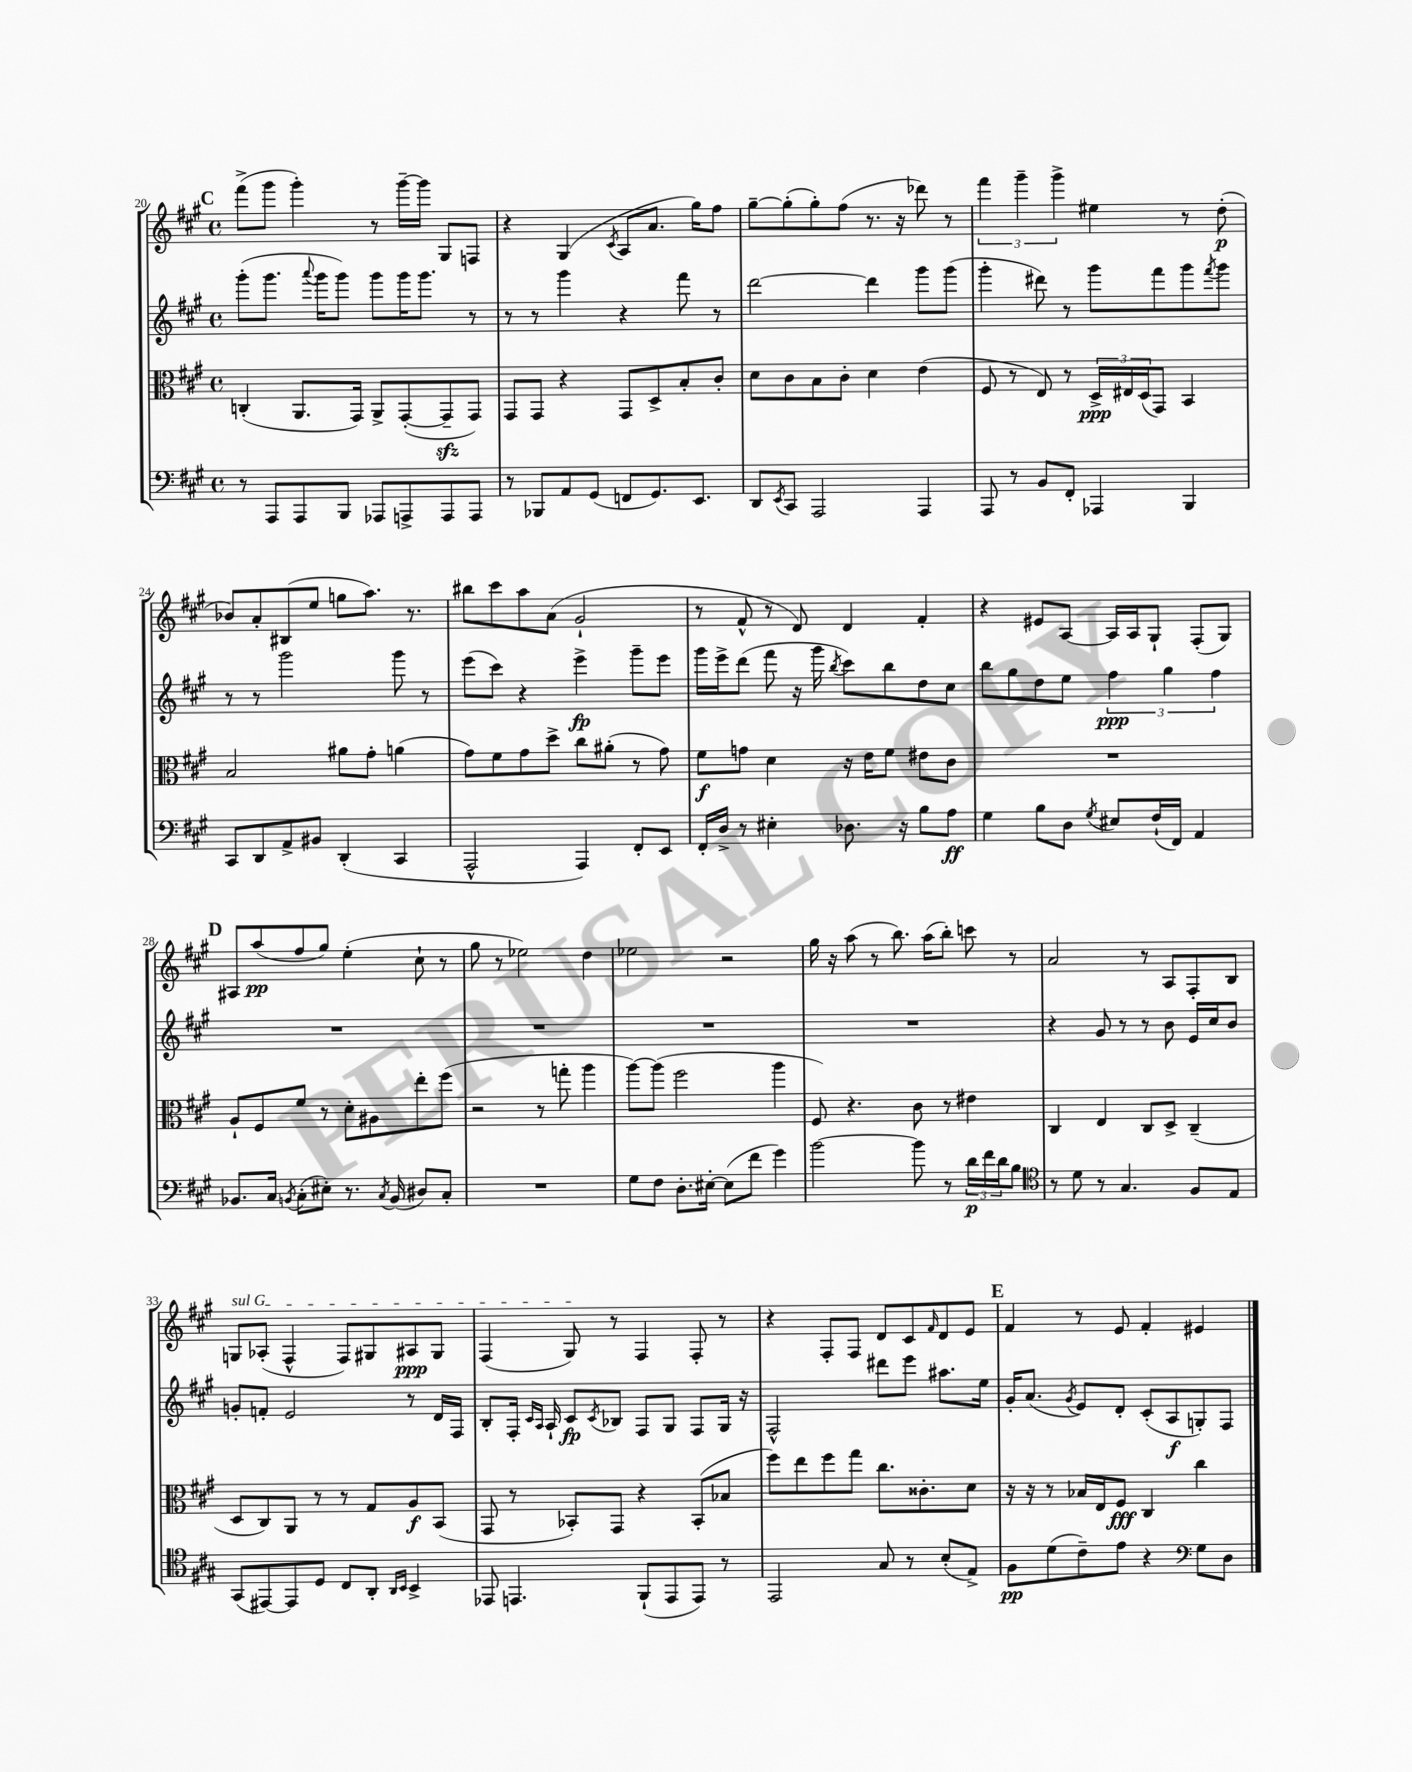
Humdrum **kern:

**kern	**kern	**kern	**kern
*staff4	*staff3	*staff2	*staff1
*clefF4	*clefC3	*clefG2	*clefG2
*k[f#c#g#]	*k[f#c#g#]	*k[f#c#g#]	*k[f#c#g#]
*M4/4	*M4/4	*M4/4	*M4/4
*met(c)	*met(c)	*met(c)	*met(c)
8r	(4C'	(8ggg#'	(8fff#^
8AAA	.	8.ggg#	8ggg#
8AAA	8.AA	.	4ggg#')
.	.	8qqaaa	.
.	.	16ggg#	.
8BBB	.	8ggg#)	.
.	16GG#)	.	.
8AAA-	8AA^	8ggg#	8r
8AAA^	([8GG#'	16ggg#	[16ggg#~
.	.	8.ggg#	16ggg#]
8AAA	8GG#~]	.	8G#
8AAA	8GG#)	8r	8F
=	=	=	=
8r	8GG#	8r	4r
8BBB-	8GG#	8r	.
8AA	4r	4ggg#	(4G#
(8GG#	.	.	.
.	.	.	8qc#
8FF	8GG#	4r	8A
8.GG#)	8D^	.	8.a
.	8B'	8fff#	.
8.EE	.	.	16gg#)
.	8c#'	8r	8ff#
=	=	=	=
8DD	8d	[2ddd	[8gg#~
8qEE	.	.	.
8CC#	8c#	.	(8gg#']
2AAA	8B	.	8gg#')
.	8c#'	.	(8ff#
.	4d	4ddd]	8.r
.	.	.	16r
4AAA	(4e	8ggg#	8ddd-)
.	.	(8ggg#	8r
=	=	=	=
8AAA	8F#	4ggg#'	6fff#
8r	8r	.	.
.	.	.	6ggg#~
8BB	8E)	8ddd#)	.
.	.	.	6ggg#^
8FF#'	8r	8r	.
4AAA-	24D^	8ggg#	4ee#
.	24E#	.	.
.	(24D	.	.
.	8GG#)	8fff#	.
4BBB	4BB	8ggg#	8r
.	.	8qfff#	.
.	.	8ggg#	(8dd'
=	=	=	=
8CC#	2B	8r	8b-)
8DD	.	8r	8a'
8AA^	.	2ggg#	(8B#
8BB#	.	.	8ee
(4DD'	8a#	.	8gg
.	8g#'	.	8.aa)
4CC#	(4a	8ggg#	.
.	.	.	8.r
.	.	8r	.
=	=	=	=
2AAA^^	8g#)	(8eee	8bb#
.	8f#	8ccc#)	8ccc#
.	8g#	4r	8aa
.	8dd^	.	(8a
4AAA)	8cc#	4eee^	2g#`
.	(8a#'	.	.
8FF#'	8r	8ggg#~	.
8EE	8g#)	8eee	.
=	=	=	=
16FF#'	8f#	16ggg#	8r
16D^	.	16eee^	.
8r	8g	(8ddd	8f#^^
4E#'	4d	8fff#	8r
.	.	16r	8d)
.	.	16ggg#	.
.	.	8qbb	.
8.D-	16r	8ccc#)	4d
.	16e	.	.
.	8f#	8bb	.
16r	.	.	.
8B	8e#	8dd	4f#'
8A	8c#	8cc#	.
=	=	=	=
4G#	1r	8bb	4r
.	.	8gg#	.
8B	.	8dd	8e#
8D	.	8ee	[8A
8qG#	.	.	.
8E#	.	6ff#	16A]
.	.	.	16A
(16F#`	.	.	8G#`
.	.	6gg#	.
16FF#)	.	.	.
4AA	.	.	(8F#'
.	.	6ff#	.
.	.	.	8G#)
=	=	=	=
8.BB-	8A`	1r	8A#
.	8F#	.	(8aa
16C#	.	.	.
8qBB	.	.	.
(8C#'	8f#	.	8ff#
8E#')	8r	.	8gg#)
8.r	8d'	.	(4ee'
.	8A#	.	.
8qC#	.	.	.
(16BB	.	.	.
8D#)	8ee'	.	8cc#`
8C#'	(8ff#	.	8r
=	=	=	=
1r	2r	1r	8gg#
.	.	.	8r
.	.	.	2ee-)
.	8r	.	.
.	8gg'	.	.
.	4aa	.	4dd
=	=	=	=
8G#	[8aa)	1r	2ee-
8F#	(8aa]	.	.
8.D'	2ff#	.	.
[16E#'	.	.	.
(8E#]	.	.	2r
8f#	.	.	.
4g#)	4aa	.	.
=	=	=	=
[2b	8F#)	1r	16gg#
.	.	.	16r
.	4.r	.	(8aa
.	.	.	8r
.	.	.	8.bb)
8b]	8c#	.	.
.	.	.	(16aa
8r	8r	.	8bb')
24d	4e#	.	8ccc
24f#	.	.	.
24d	.	.	.
8B	.	.	8r
=	=	=	=
*clefC4	*	*	*
8r	4C#	4r	2a
8d	.	.	.
8r	4E	8g#	.
4.G#	.	8r	.
.	8C#	8r	8r
.	8D^	8b	8A
8F#	(4C#~	16e	8F#'
.	.	16cc#	.
8E	.	8b	8B
=	=	=	=
(8GG#	8D	8g'	8G
[8EE#)	8C#)	8f'	(8A-'
8EE#]	8AA	2e	4F#^^
8D	8r	.	.
8C#	8r	.	8F#)
8AA'	8G#	.	8G#
16qqAA	.	.	.
16qqBB	.	.	.
4BB^	8A	8r	8A#
.	(8BB	16d	8G#
.	.	16F#	.
=	=	=	=
8EE-	8GG#	8B'	(4F#
4.EE	8r	16F#'	.
.	.	16qqc#	.
.	.	16qqA	.
.	.	16A`	.
.	8BB-')	8c#	8G#)
.	.	8qc#	.
.	8GG#	8B-	8r
(8FF#`	4r	8F#	4F#
8EE	.	8G#	.
8EE)	(8BB-'	8F#	8F#'
8r	8B-	16G#	8r
.	.	16r	.
=	=	=	=
2EE	8ff#)	2F#^^	4r
.	8ee	.	.
.	8ff#	.	8F#'
.	8gg#	.	8F#
8G#	8.cc#	8ddd#	8d
8r	.	8eee	8c#
.	8.c##'	.	.
.	.	.	16qqf#
(8B'	.	8.aa#	8d
8E^)	8d	.	8e
.	.	16ee	.
=	=	=	=
8F#	16r	16g#'	4f#
.	16r	(8.a	.
(8d	8r	.	.
.	.	8qg#	.
8c#~)	16B-	8e)	8r
.	16E	.	.
8e	8F#	8d'	8e
4r	4C#	(8c#'	4f#'
.	.	8A	.
*clefF4	*	*	*
8G#	4cc#	8G')	4e#
8D	.	8F#	.
==	==	==	==
*-	*-	*-	*-
